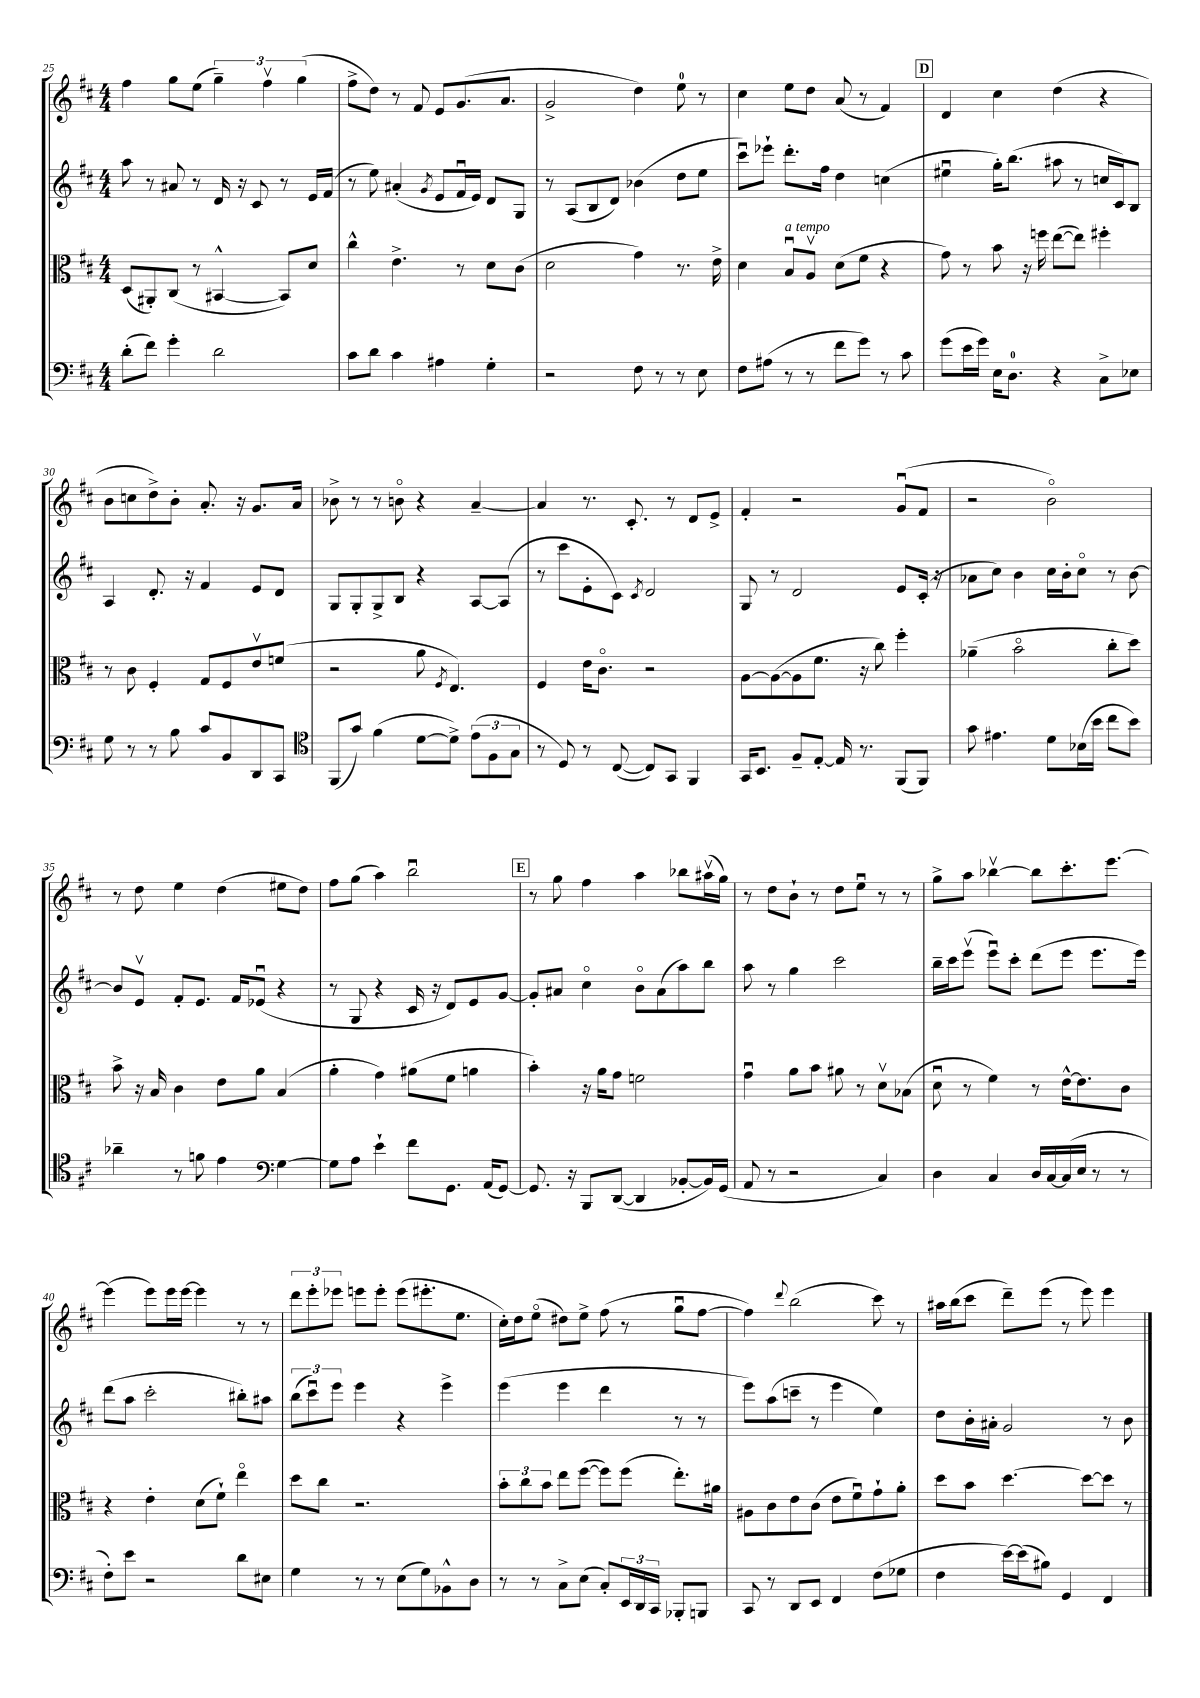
<<
\new StaffGroup <<
\new Staff = "s0" {
    \clef treble \key d \major \numericTimeSignature \time 4/4
    fis''4 g''8 e''8( \tuplet 3/2 { g''4--) fis''4\upbow g''4( } |
    fis''8-> d''8) r8 fis'8 e'8 g'8.( a'8. |
    g'2-> d''4) e''8-0 r8 |
    cis''4 e''8 d''8 a'8( r8 fis'4) |
    \mark \markup { \box "D" } d'4 cis''4 d''4( r4 |
    b'8 c''8 d''8->) b'8-. a'8.-. r16 g'8. a'16 |
    bes'8-> r8 r8 b'8\flageolet r4 a'4~-- |
    a'4 r8. cis'8.-. r8 d'8 e'8-> |
    fis'4-. r2 g'8\downbow( fis'8 |
    r2 b'2\flageolet) |
    r8 d''8 e''4 d''4( eis''8 d''8) |
    fis''8 g''8( a''4) b''2\downbow |
    \mark \markup { \box "E" } r8 g''8 fis''4 a''4 bes''8 ais''16\upbow( g''16) |
    r8 d''8 b'8-! r8 d''8 e''8\downbow r8 r8 |
    g''8-> a''8 bes''4~\upbow bes''8 cis'''8.-. e'''8.~ |
    e'''4( e'''8) e'''16 e'''16~ e'''4 r8 r8 |
    \tuplet 3/2 { d'''8 e'''8-. ees'''8 } e'''8 e'''8-. e'''8( eis'''8.-. e''8. |
    cis''16-.) d''16 e''8\flageolet( dis''8) e''8-> fis''8( r8 g''8\downbow fis''8~ |
    fis''4) \appoggiatura { d'''8 } b''2( cis'''8) r8 |
    ais''16 b''16( cis'''8 d'''8--) e'''8( r8 e'''8) e'''4 \bar "|." |
}
\new Staff = "s1" {
    \clef treble \key d \major \numericTimeSignature \time 4/4
    a''8 r8 ais'8 r8 d'16 r16 cis'8 r8 e'16 fis'16( |
    r8 e''8) ais'4-.( \acciaccatura { g'8 } e'8 fis'16\downbow e'16) d'8 g8 |
    r8 a8( b8 d'8) bes'4( d''8 e''8 |
    cis'''8\downbow) ees'''8-! d'''8.-. fis''16 d''4 c''4( |
    \mark \markup { \box "D" } eis''4\downbow g''16-.) b''8.( ais''8 r8 c''16 cis'16) b8 |
    a4 d'8.-. r16 fis'4 e'8 d'8 |
    g8 g8-. g8-> b8 r4 a8~ a8( |
    r8 cis'''8 e'8-. cis'8) \acciaccatura { cis'8 } d'2 |
    g8 r8 d'2 e'8 cis'16-.( r16 |
    aes'8 cis''8) b'4 cis''16 b'16-. cis''8\flageolet r8 b'8~ |
    b'8 e'8\upbow fis'8-. e'8. fis'16 ees'8\downbow( r4 |
    r8 g8 r4 cis'16 r16 d'8) e'8 g'8~ |
    \mark \markup { \box "E" } g'8-. ais'8 cis''4\flageolet b'8\flageolet ais'8( a''8) b''8 |
    a''8 r8 g''4 cis'''2 |
    b''16-- cis'''16 e'''8\upbow( e'''8\downbow) cis'''8-. d'''8( e'''8 e'''8. e'''16) |
    d'''8( a''8 cis'''2-. bis''8-.) ais''8 |
    \tuplet 3/2 { b''8( cis'''8\downbow) e'''8 } e'''4 r4 e'''4-> |
    e'''4( e'''4 d'''4 r8 r8 |
    e'''8) a''8( c'''8-- r8 e'''4 e''4) |
    d''8 b'16-. ais'16-. g'2 r8 b'8 \bar "|." |
}
\new Staff = "s2" {
    \clef alto \key d \major \numericTimeSignature \time 4/4
    d8( ais,8-.) cis8( r8 bis,4~-^ bis,8) d'8 |
    cis''4-^ e'4.-> r8 d'8 cis'8( |
    d'2 g'4) r8. e'16-> |
    d'4 b8\downbow^\markup { \italic "a tempo" } a8\upbow d'8( fis'8 r4 |
    \mark \markup { \box "D" } g'8) r8 b'8 r16 f''16 e''8~( e''8) fis''4-. |
    r8 cis'8 fis4-. g8 fis8 e'8\upbow f'8( |
    r2 a'8 \acciaccatura { fis8 } e4.) |
    fis4 e'16 cis'8.\flageolet r2 |
    a8~ a8~( a8 fis'8. r16 cis''8) fis''4-. |
    aes'4--( b'2\flageolet cis''8-. d''8) |
    b'8-> r16 b16 cis'4 e'8 a'8 b4( |
    a'4-. g'4) ais'8( fis'8 a'4 |
    \mark \markup { \box "E" } b'4-.) r16 a'16 g'8 f'2 |
    g'4\downbow a'8 b'8 ais'8 r8 d'8\upbow bes8( |
    d'8\downbow r8 fis'4) r8 e'16~-^ e'8. cis'8 |
    r4 e'4-. d'8( fis'8-!) e''4\flageolet |
    d''8 cis''8 r2. |
    \tuplet 3/2 { b'8-. cis''8 b'8 } e''8 fis''8~( fis''8) fis''8( e''8.-.) ais'16 |
    ais8 cis'8 e'8 cis'8( e'8 fis'8\downbow) g'8-! a'8-. |
    d''8 b'8 d''4.~ d''8~ d''8 r8 \bar "|." |
}
\new Staff = "s3" {
    \clef bass \key d \major \numericTimeSignature \time 4/4
    d'8-.( fis'8) g'4-. d'2 |
    cis'8 d'8 cis'4 ais4 g4-. |
    r2 fis8 r8 r8 e8 |
    fis8 ais8( r8 r8 fis'8 g'8) r8 cis'8 |
    \mark \markup { \box "D" } g'8( e'16 g'16) e16 d8.-0 r4 cis8-> ees8 |
    g8 r8 r8 b8 cis'8 b,8 d,8 cis,8 |
    \clef tenor fis,8( g'8) fis'4( d'8~ d'8->) \tuplet 3/2 { e'8( fis8 g8 } |
    r8 d8) r8 cis8~( cis8) g,8 fis,4 |
    g,16 b,8. fis8-- e8~-. e16 r8. fis,8( fis,8) |
    g'8 eis'4. d'8 bes16( b'16 cis''8 b'8) |
    aes'4-- r8 f'8 e'4 \clef bass g4~ |
    g8 a8 e'4-! fis'8 g,8. a,16( g,8~) |
    \mark \markup { \box "E" } g,8. r16 b,,8 d,8~( d,4 bes,8~-. bes,16) g,16( |
    a,8 r8 r2 cis4) |
    d4 cis4 d16 cis16~ cis16( e16 r8 r8 |
    fis8-.) e'8 r2 d'8 eis8 |
    g4 r8 r8 e8( g8) bes,8-^ d8 |
    r8 r8 cis8-> e8( cis8-.) \tuplet 3/2 { e,16 d,16 cis,16 } bes,,8-. b,,8 |
    cis,8 r8 d,8 e,8 fis,4 fis8( ges8 |
    fis4 e'16~) e'16( bis8) g,4 fis,4 \bar "|." |
}
>>
>>
\layout { \context { \Score currentBarNumber = #25 } }
